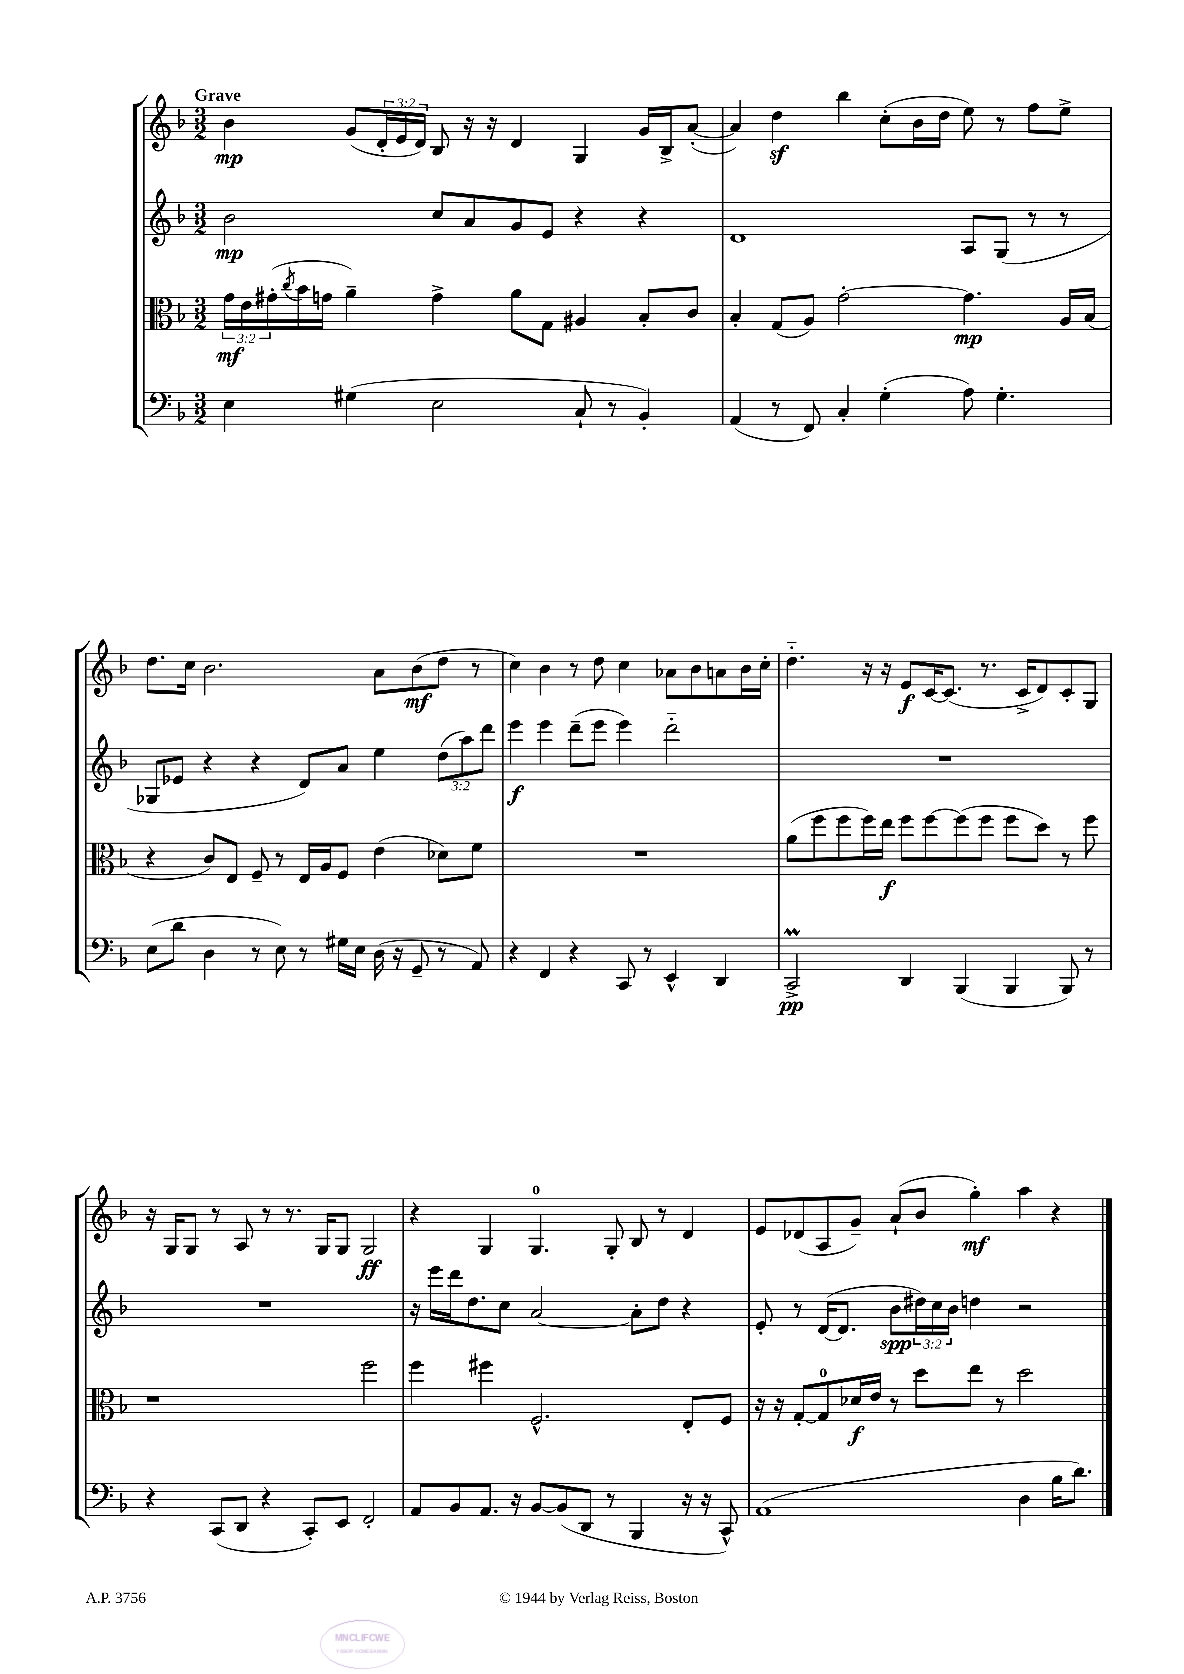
<<
\new StaffGroup <<
\new Staff = "s0" {
    \clef treble \key f \major \numericTimeSignature \time 3/2 \override Staff.TupletNumber.text = #tuplet-number::calc-fraction-text \tempo "Grave"
    bes'4\mp g'8( \tuplet 3/2 { d'16-. e'16 d'16) } bes8 r16 r16 d'4 g4 g'16 bes16-> a'8~-.( |
    a'4) d''4\sf bes''4 c''8-.( bes'16 d''16 e''8) r8 f''8 e''8-> |
    d''8. c''16 bes'2. a'8 bes'8\mf( d''8 r8 |
    c''4) bes'4 r8 d''8 c''4 aes'8 bes'8 a'8 bes'16 c''16-. |
    d''4.-_ r16 r16 e'8\f c'16~ c'8.( r8. c'16-> d'8) c'8-. g8 |
    r16 g16 g8 r8 a8 r8 r8. g16 g8 g2\ff |
    r4 g4 g4.-0 g8-. bes8 r8 d'4 |
    e'8 des'8( a8 g'8--) a'8-!( bes'8 g''4-.\mf) a''4 r4 \bar "|." |
}
\new Staff = "s1" {
    \clef treble \key f \major \numericTimeSignature \time 3/2 \override Staff.TupletNumber.text = #tuplet-number::calc-fraction-text
    bes'2\mp c''8 a'8 g'8 e'8 r4 r4 |
    d'1 a8 g8( r8 r8 |
    ges8 ees'8 r4 r4 d'8) a'8 e''4 \tuplet 3/2 { d''8( a''8) d'''8 } |
    e'''4\f e'''4 d'''8--( e'''8 e'''4) d'''2-_ |
    R1. |
    R1. |
    r16 e'''16 d'''16 d''8. c''8 a'2~ a'8-. d''8 r4 |
    e'8-. r8 d'16~( d'8. bes'8\spp \tuplet 3/2 { dis''16) c''16 bes'16 } d''4 r2 \bar "|." |
}
\new Staff = "s2" {
    \clef alto \key f \major \numericTimeSignature \time 3/2 \override Staff.TupletNumber.text = #tuplet-number::calc-fraction-text
    \tuplet 3/2 { g'16\mf e'16 gis'16-.( } \acciaccatura { c''8 } bes'16 g'16 a'4--) g'4-> a'8 g8 ais4 bes8-. c'8 |
    bes4-. g8( a8) g'2~-. g'4.\mp a16 bes16( |
    r4 c'8) e8 f8-- r8 e16 a16 f8 e'4( des'8) f'8 |
    R1. |
    a'8( f''8 f''8 f''16) e''16\f f''8 f''8~ f''8( f''8 f''8 d''8) r8 f''8 |
    r1 f''2 |
    f''4 fis''4 f2.-^ e8-. f8 |
    r16 r16 g8~-. g8-0 des'16\f e'16 r8 d''8 e''8 r8 d''2 \bar "|." |
}
\new Staff = "s3" {
    \clef bass \key f \major \numericTimeSignature \time 3/2
    e4 gis4( e2 c8-! r8 bes,4-.) |
    a,4( r8 f,8) c4-. g4-.( a8) g4.-. |
    e8( d'8 d4 r8 e8) r8 gis16 e16 d16( r16 g,8-- r8 a,8) |
    r4 f,4 r4 c,8 r8 e,4-^ d,4 |
    c,2->\prall\pp d,4 bes,,4( bes,,4 bes,,8) r8 |
    r4 c,8( d,8 r4 c,8-.) e,8 f,2-. |
    a,8 bes,8 a,8. r16 bes,8~ bes,8( d,8 r8 bes,,4 r16 r16 c,8-^) |
    a,1( d4 bes16 d'8.) \bar "|." |
}
>>
>>
\layout { \context { \Score \remove "Bar_number_engraver" } }
